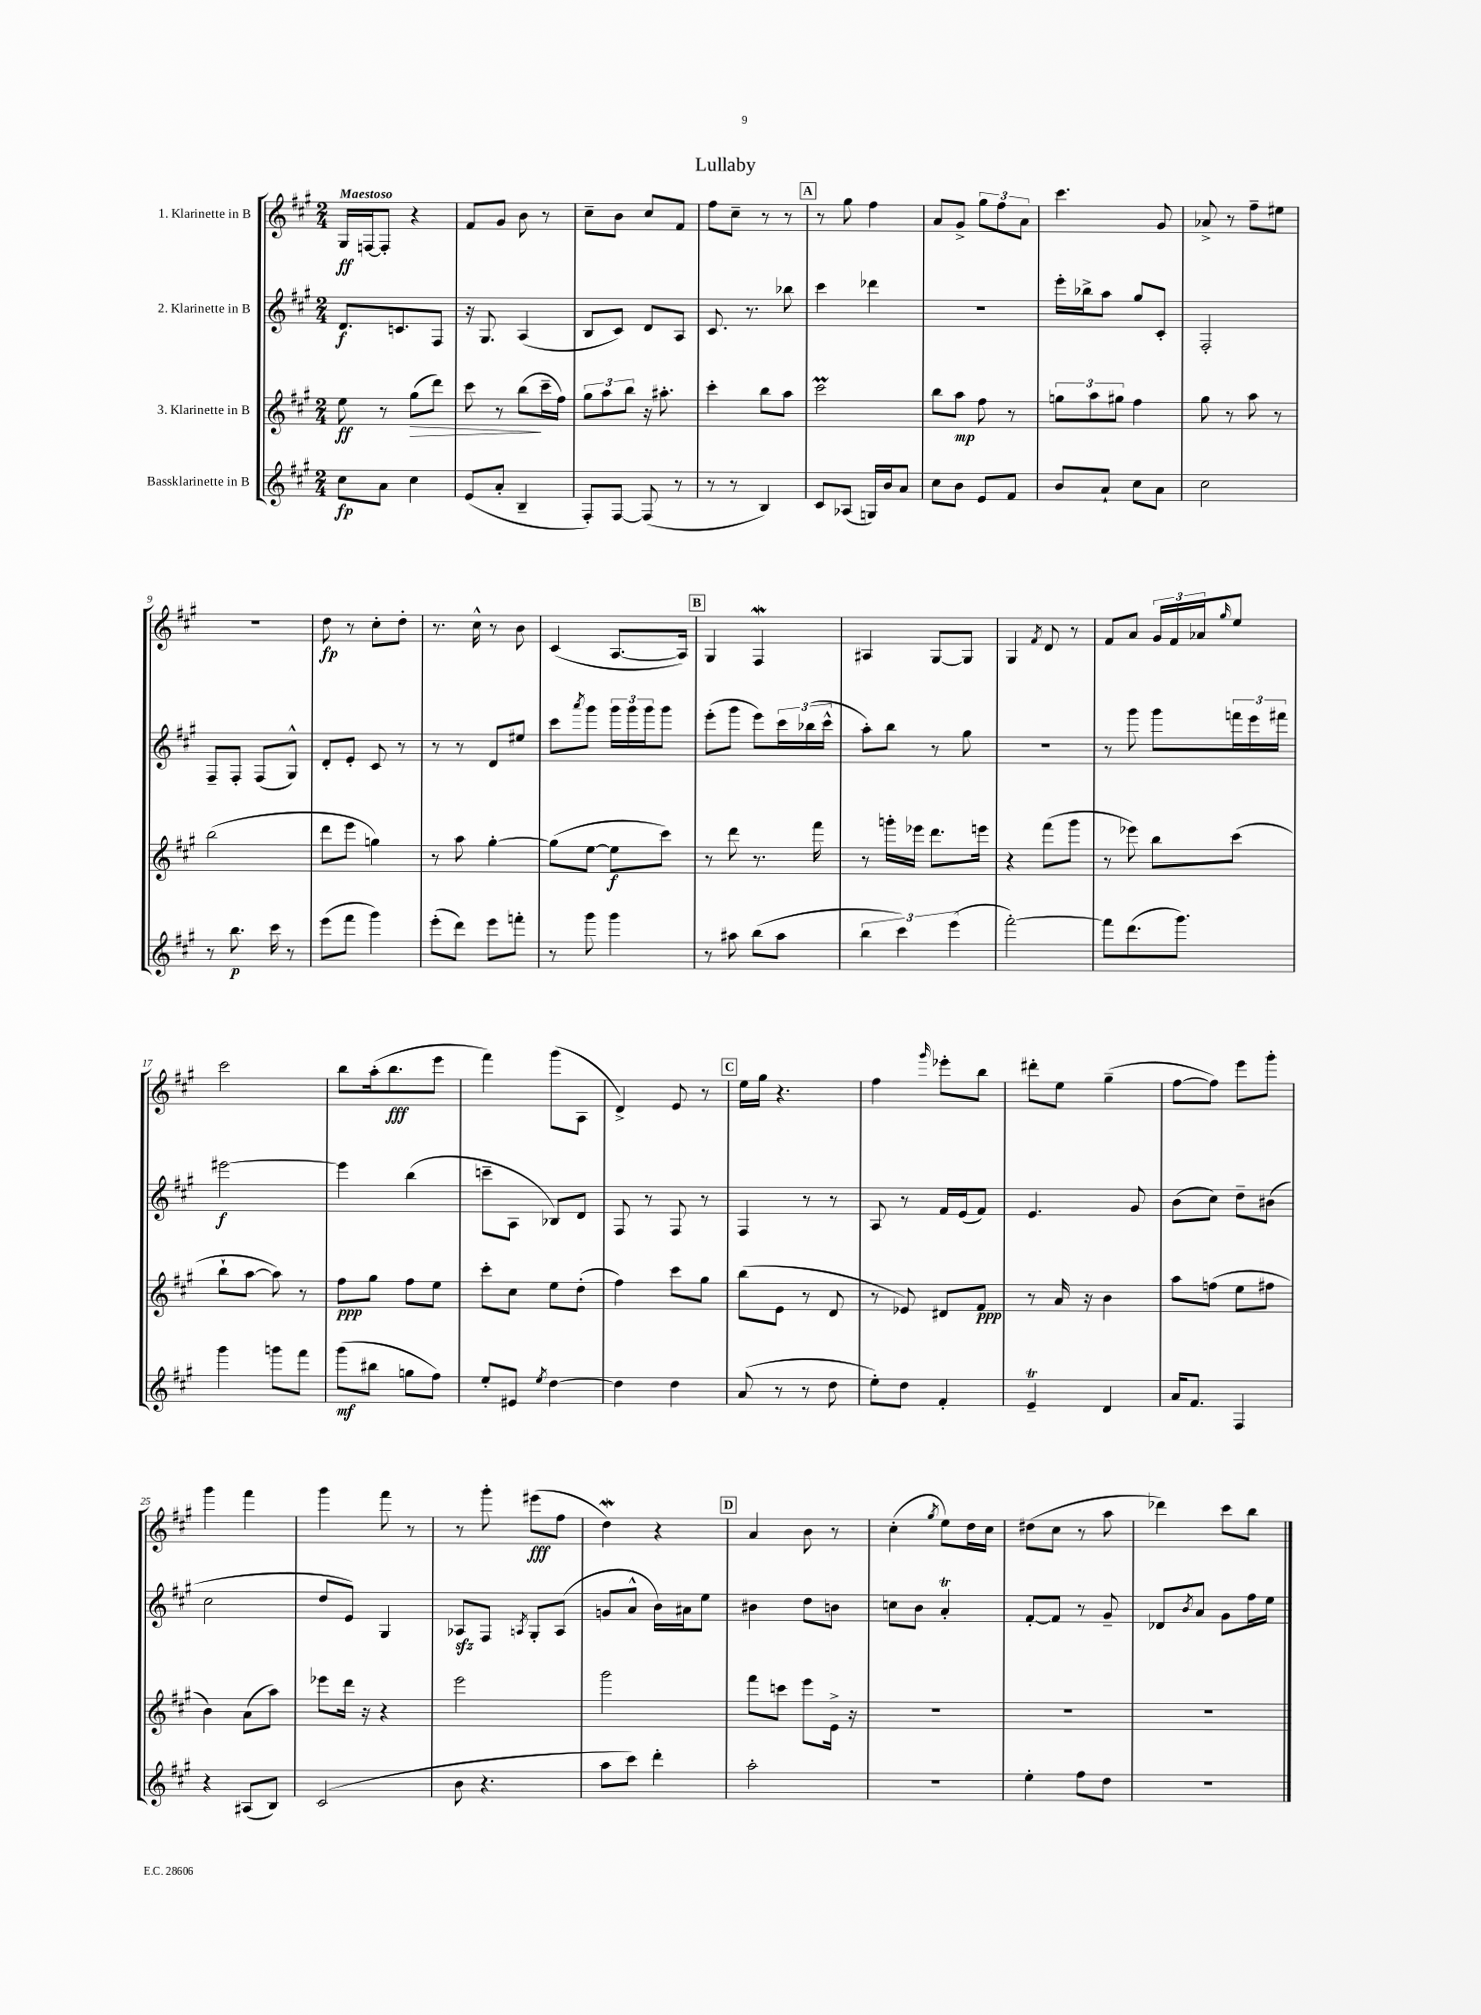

**kern	**kern	**kern	**kern
*staff4	*staff3	*staff2	*staff1
*clefG2	*clefG2	*clefG2	*clefG2
*k[f#c#g#]	*k[f#c#g#]	*k[f#c#g#]	*k[f#c#g#]
*M2/4	*M2/4	*M2/4	*M2/4
8cc#\L	8ee\	8.d/L	16G#/LL
.	.	.	[16F/J
8a\J	8r	.	8F'/]J
.	.	8.c/	.
4cc#\	(8gg#\L	.	4r
.	8ddd\J)	8F#/J	.
=	=	=	=
(8e/L	8ccc#\	16r	8f#/L
.	.	8.G#/	.
8a'/J	8r	.	8g#/J
4B~/	(8bb\L	(4A/	8b\
.	16ccc#~\L	.	8r
.	16ff#\JJ)	.	.
=	=	=	=
8F#'/L)	12gg#\L	8B/L	8cc#~\L
.	12aa\	.	.
[8F#/J	.	8c#/J)	8b\J
.	12bb\J	.	.
(8F#/]	16r	8d/L	8cc#/L
.	8.aa#'\	.	.
8r	.	8A/J	8f#/J
=	=	=	=
8r	4ccc#'\	8.c#/	8ff#\L
8r	.	.	8cc#~\J
.	.	8.r	.
4B/)	8bb\L	.	8r
.	8aa\J	8bb-\	8r
=	=	=	=
8c#/L	2ccc#\	4ccc#\	8r
(8A-/J	.	.	8gg#\
16G/LL)	.	4ddd-\	4ff#\
16b/J	.	.	.
8a/J	.	.	.
=	=	=	=
8cc#\L	8bb\L	2r	8a/L
8b\J	8aa\J	.	8g#^/J
8e/L	8ff#\	.	12gg#\L
.	.	.	12ff#\
8f#/J	8r	.	.
.	.	.	12a\J
=	=	=	=
8b/L	12gg\L	16eee'\LL	4.ccc#\
.	.	16bb-^\J	.
.	12aa\	.	.
8a`/J	.	8aa\J	.
.	12gg#\J	.	.
8cc#\L	4ff#\	8gg#/L	.
8a\J	.	8c#'/J	8g#/
=	=	=	=
2cc#\	8gg#\	2F#'/	8a-^/
.	8r	.	8r
.	8aa\	.	8ff#~\L
.	8r	.	8ee#\J
=	=	=	=
8r	(2bb\	8F#~/L	2r
8.bb\	.	8F#'/J	.
.	.	(8F#/L	.
16ccc#\	.	.	.
8r	.	8G#^^/J)	.
=	=	=	=
(8eee\L	8ddd\L	8d'/L	8dd\
8fff#\J	8eee\J	8e'/J	8r
4ggg#\)	4gg\)	8c#/	8cc#'\L
.	.	8r	8dd'\J
=	=	=	=
(8eee'\L	8r	8r	8.r
8ddd\J)	8aa\	8r	.
.	.	.	16cc#^^\
8eee\L	[4gg#'\	8d/L	8r
8fff'\J	.	8ee#/J	8b\
=	=	=	=
8r	(8gg#\]L	8ccc#\L	(4c#/
.	.	8qaaa/	.
8ggg#\	[8ee\J	8ggg#\J	.
4ggg#\	8ee\]L	24ggg#\LL	[8.A/L
.	.	24ggg#\	.
.	.	24ggg#\J	.
.	8ccc#\J)	8ggg#\J	.
.	.	.	16A/]Jk)
=	=	=	=
8r	8r	(8eee'\L	4G#/
8aa#\	8ddd\	8ggg#\J	.
(8bb\L	8.r	8eee\L)	4F#/
8aa#\J	.	24ccc#\L	.
.	.	(24bb-\	.
.	16fff#\	.	.
.	.	24ccc#^^\JJ	.
=	=	=	=
6bb\	8r	8aa'\L)	4A#/
.	16ggg'\LL	8bb\J	.
6ccc#\)	.	.	.
.	16eee-\JJ	.	.
.	8.ddd\L	8r	[8G#/L
(6eee\	.	.	.
.	.	8gg#\	8G#/]J
.	16eee\Jk	.	.
=	=	=	=
[2fff#'\)	4r	2r	4G#/
.	.	.	8qf#/
.	(8fff#\L	.	8d/
.	8ggg#\J	.	8r
=	=	=	=
8fff#\]L	8r	8r	8f#/L
(8.ddd\	8eee-\)	8ggg#\	8a/J
.	8bb\L	8ggg#\L	24g#/LL
.	.	.	24f#/
8.ggg#\J)	.	.	.
.	.	.	24a-/J
.	.	.	16qqgg#/
.	(8ccc#\J	24fff\L	8ee/J
.	.	24eee\	.
.	.	24fff#\JJ	.
=	=	=	=
4ggg#\	8bb`\L	[2eee#\	2ccc#\
.	[8aa\J	.	.
8ggg\L	8aa\])	.	.
8fff#\J	8r	.	.
=	=	=	=
(8ggg#\L	8ff#\L	4eee#\]	8bb\L
8bb#\J	8gg#\J	.	(16aa'\k
.	.	.	8.bb\
8gg\L	8ff#\L	(4bb\	.
8ff#\J)	8ee\J	.	8eee\J
=	=	=	=
8ee'/L	8ccc#'\L	8ccc~\L	4fff#\)
8e#/J	8cc#\J	8A\J	.
8qee/	.	.	.
[4dd\	8ee\L	8B-/L)	(8ggg#\L
.	(8dd'\J	8d/J	8A\J
=	=	=	=
4dd\]	4ff#\)	8F#/	4d^/)
.	.	8r	.
4dd\	8ccc#\L	8F#/	8e/
.	8gg#\J	8r	8r
=	=	=	=
(8a/	(8bb\L	4F#/	16ee\LL
.	.	.	16gg#\JJ
8r	8e\J	.	4.r
8r	8r	8r	.
8dd\	8d/	8r	.
=	=	=	=
8ee'\L)	8r	8A/	4ff#\
8dd\J	8e-/)	8r	.
.	.	.	16qqggg#/
4f#'/	8d#/L	16f#/LL	8eee-'\L
.	.	(16e/J	.
.	8f#/J	8f#/J)	8bb\J
=	=	=	=
4e~/	8r	4.e/	8ddd#'\L
.	16a/	.	8ee\J
.	16r	.	.
4d/	4b\	.	(4gg#~\
.	.	8g#/	.
=	=	=	=
16a/LK	8aa\L	(8b\L	[8ff#\L
8.f#/J	.	.	.
.	(8ff\J	8cc#\J)	8ff#\]J)
4F#/	8ee\L	8dd~\L	8eee\L
.	8ff#\J	(8b#\J	8ggg#'\J
=	=	=	=
4r	4b\)	2cc#\	4ggg#\
(8A#/L	(8a\L	.	4fff#\
8B/J)	8aa\J)	.	.
=	=	=	=
(2c#/	8eee-\L	8dd/L	4ggg#\
.	16ddd\Jk	8e/J)	.
.	16r	.	.
.	4r	4G#/	8fff#\
.	.	.	8r
=	=	=	=
8b\	2eee\	8A-/L	8r
4.r	.	8F#/J	8ggg#'\
.	.	8qA/	.
.	.	8G#'/L	(8eee#\L
.	.	(8A/J	8ff#\J
=	=	=	=
8aa\L	2ggg#\	8g/L	4dd\)
8ccc#\J)	.	8a^^/J	.
4ddd'\	.	16b\LL)	4r
.	.	16a#\J	.
.	.	8ee\J	.
=	=	=	=
2aa'\	8fff#\L	4b#\	4a/
.	8ccc\J	.	.
.	8eee\L	8dd\L	8b\
.	16e^\Jk	8b\J	8r
.	16r	.	.
=	=	=	=
2r	2r	8cc\L	(4cc#'\
.	.	8b\J	.
.	.	.	8qgg#/
.	.	4a'/	8ee\L)
.	.	.	16dd\L
.	.	.	16cc#\JJ
=	=	=	=
4ee'\	2r	[8f#'/L	(8dd#\L
.	.	8f#/]J	8cc#\J
8ff#\L	.	8r	8r
8dd\J	.	8g#~/	8aa\
=	=	=	=
2r	2r	8d-/L	4ddd-\)
.	.	8qb/	.
.	.	8a/J	.
.	.	8g#\L	8ccc#\L
.	.	16ff#\L	8bb\J
.	.	16ee\JJ	.
==	==	==	==
*-	*-	*-	*-
